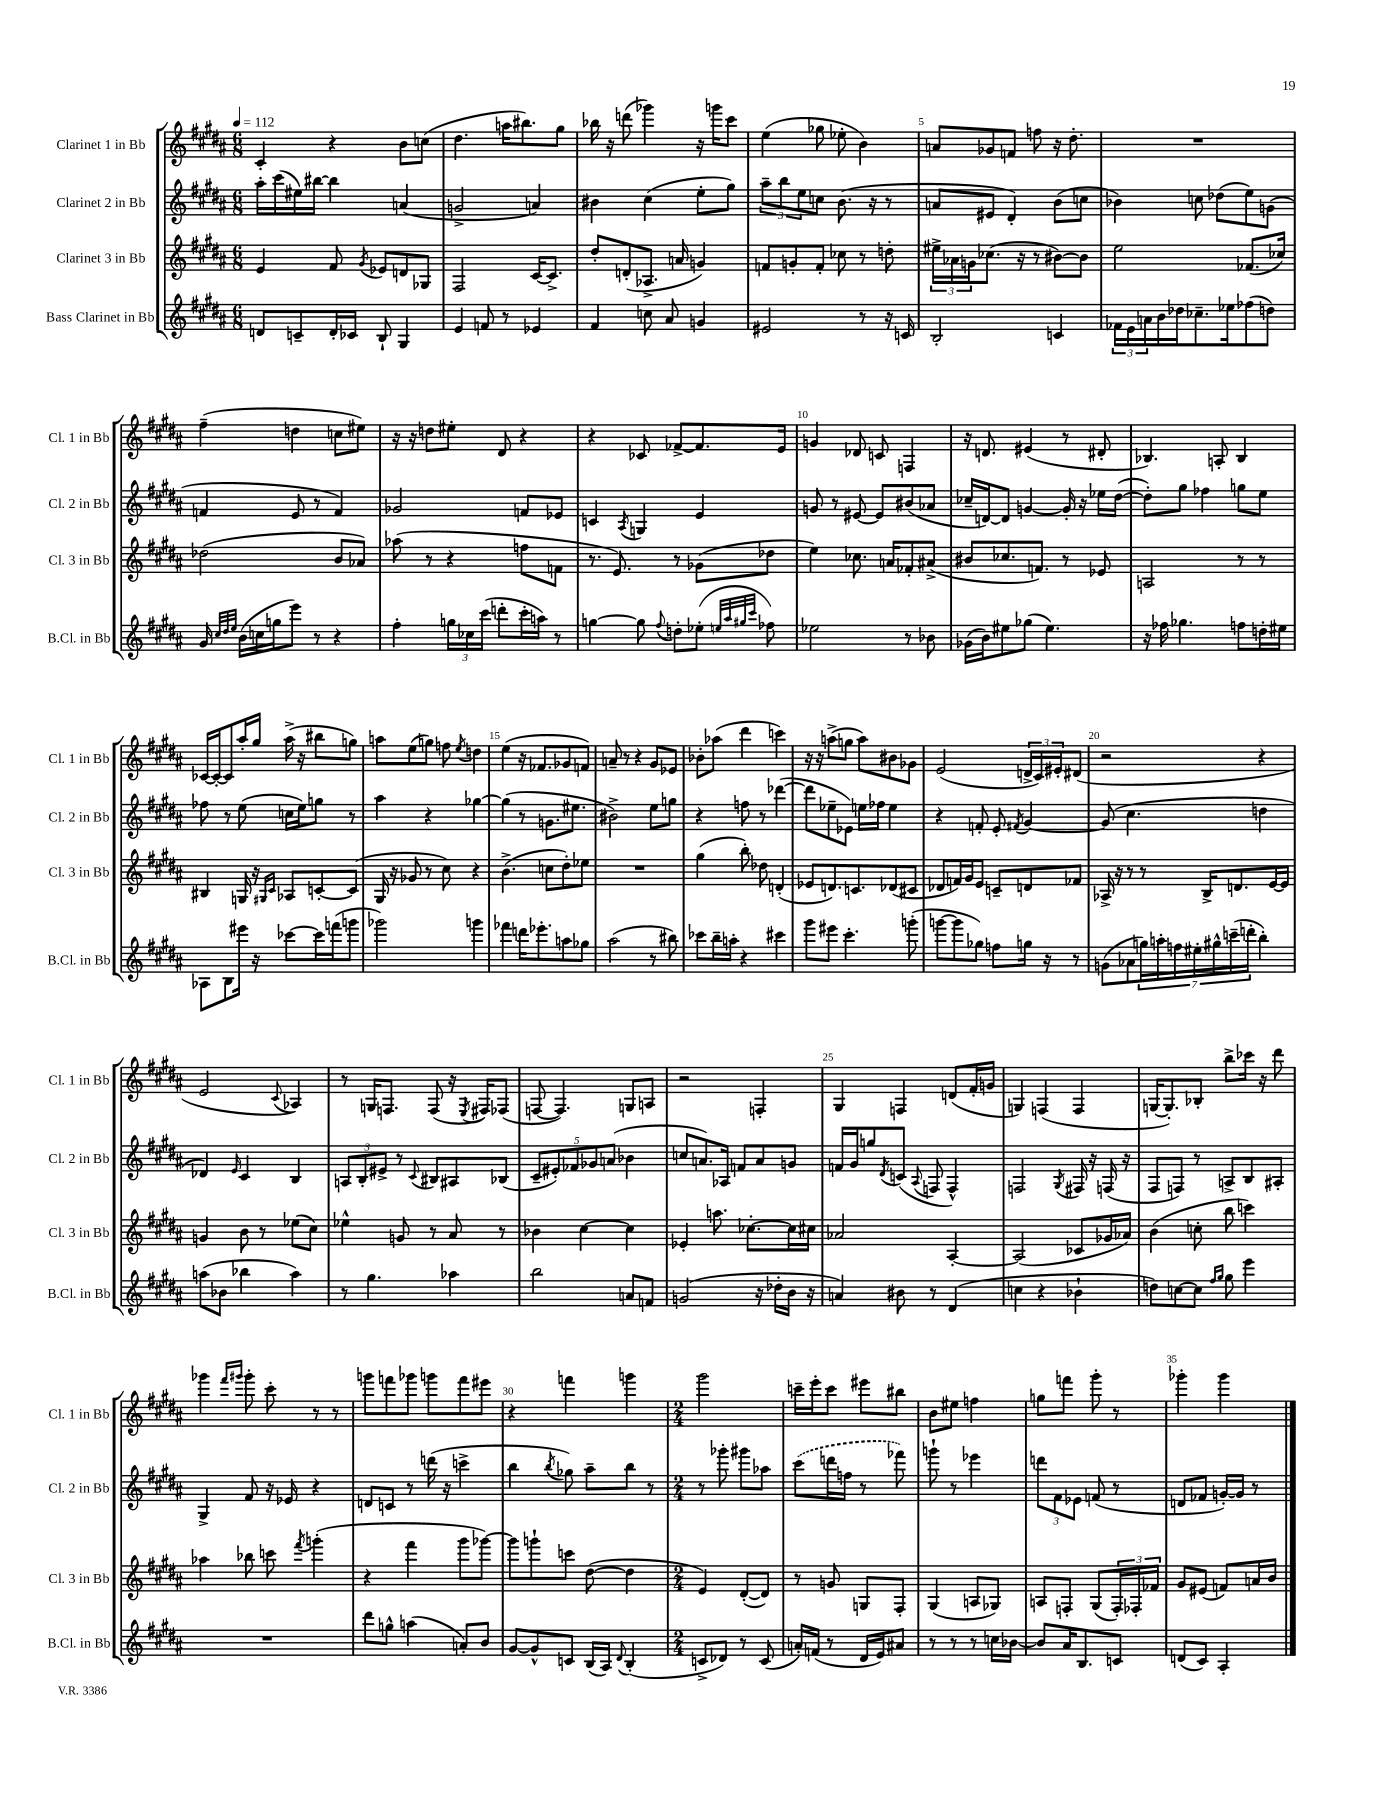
<<
\new StaffGroup <<
\new Staff = "s0" \with { instrumentName = "Clarinet 1 in Bb" shortInstrumentName = "Cl. 1 in Bb" } {
    \clef treble \key b \major \numericTimeSignature \time 6/8 \tempo 4 = 112
    cis'4-. r4 b'8 c''8( |
    dis''4. a''16 bis''8.) gis''8 |
    bes''16 r16 d'''8( ges'''4) r16 g'''16 cis'''8 |
    e''4( ges''8 ees''8-. b'4) |
    a'8 ges'8 f'8 f''8 r16 dis''8.-. |
    R2. |
    fis''4--( d''4 c''8 eis''8) |
    r16 r16 d''8 eis''8-. dis'8 r4 |
    r4 ces'8 fes'8~-> fes'8. e'16 |
    g'4 des'8 c'8 f4 |
    r16 d'8. eis'4( r8 dis'8-. |
    bes4.) a8-. bes4 |
    ces'16~ ces'16~-. ces'8 ais''16-. gis''16 ais''16->( r16 bis''8 g''8) |
    a''8 e''8( g''8) f''8 \acciaccatura { e''8 } d''4 |
    e''4( r16 fes'8. ges'8 f'8) |
    a'8-- r8 r4 gis'8 ees'8 |
    bes'8-. aes''8( dis'''4 c'''4) |
    r16 r16 a''8->( g''8 a''8) bis'8 ges'8 |
    e'2( \tuplet 3/2 { d'16-> cis'16) eis'16-. } dis'8( |
    r2 r4 |
    e'2 \appoggiatura { cis'8 } aes4) |
    r8 g16 f8. f8( r16 \acciaccatura { e8 } fis16) fes8( |
    f8~ f4.) g8 a8 |
    r2 f4-. |
    gis4 f4 d'8( fis'16-. g'16 |
    g4) f4( f4 |
    g16~ g8.-.) bes8-. b''8-> ces'''16 r16 dis'''8 |
    ges'''4 \grace { fis'''16 gis'''16 } gis'''8-. cis'''8-. r8 r8 |
    g'''8 f'''8 ges'''8 g'''8 f'''8 eis'''8 |
    r4 f'''4 g'''4 |
    \numericTimeSignature \time 2/4 gis'''2 |
    c'''16-- e'''16-. c'''8 eis'''8 bis''8 |
    b'8 eis''8 f''4 |
    g''8 f'''8 gis'''8-. r8 |
    ges'''4-. ges'''4 \bar "|." |
}
\new Staff = "s1" \with { instrumentName = "Clarinet 2 in Bb" shortInstrumentName = "Cl. 2 in Bb" } {
    \clef treble \key b \major \numericTimeSignature \time 6/8
    ais''16-. cis'''16( eis''16) bis''16~ bis''4 a'4( |
    g'2-> a'4) |
    bis'4 cis''4( e''8-. gis''8) |
    \tuplet 3/2 { ais''8-- b''8 e''8 } c''8 b'8.( r16 r8 |
    a'8 eis'8 dis'4-.) b'8( c''8 |
    bes'4) c''8 des''8( e''8) g'8( |
    f'4 e'8 r8 f'4) |
    ges'2 f'8 ees'8 |
    c'4 \acciaccatura { ais8 } g4 e'4 |
    g'8 r8 eis'8~ eis'8 bis'8( aes'8 |
    ces''16-- d'16~) d'8 g'4~ g'16-. r16 ees''16 dis''16~( |
    dis''8-.) gis''8 fes''4 g''8 e''8 |
    fes''8 r8 e''8( c''16 e''16) g''8 r8 |
    ais''4 r4 ges''4~ |
    ges''4( r8 g'8. eis''8. |
    bis'2->) e''8 g''8 |
    r4 f''8 r8 des'''4~( |
    des'''8 ees''8-- ees'8) e''16 fes''16 e''4 |
    r4 f'8-. e'8-. \acciaccatura { fis'8 } gis'4~ |
    gis'8( cis''4. d''4 |
    des'4) \grace { e'16 } cis'4 b4 |
    \tuplet 3/2 { a8 b8-. eis'8-> } r8 \appoggiatura { cis'8 } bis8 ais8 bes8( |
    \tuplet 5/4 { cis'8-- eis'8-.) fes'8 ges'8 a'8( } bes'4 |
    c''8 a'8.) aes16 f'8 a'8 g'8 |
    f'16 gis'16 g''8 \acciaccatura { dis'8 } c'8( \appoggiatura { ais8 } f8 f4-^) |
    f2 \acciaccatura { gis8 } fis16 r16 f16( r16 |
    fis8 f8) r8 a8-> b8 ais8-. |
    gis4-> fis'8 r16 ees'16 r4 |
    d'8 c'8 r8 d'''16( r16 c'''4-> |
    b''4 \acciaccatura { b''8 } ges''8) ais''8-- b''8 r8 |
    \numericTimeSignature \time 2/4 r8 ges'''8-. gis'''8 aes''8 |
    \once \slurDashed cis'''8( d'''16 f''16 r8 fes'''8) |
    g'''8-! r8 ees'''4 |
    \tuplet 3/2 { d'''8 fis'8 ees'8 } f'8( r8 |
    d'8 fes'8 g'16~-.) g'16 r8 \bar "|." |
}
\new Staff = "s2" \with { instrumentName = "Clarinet 3 in Bb" shortInstrumentName = "Cl. 3 in Bb" } {
    \clef treble \key b \major \numericTimeSignature \time 6/8
    e'4 fis'8 \acciaccatura { gis'8 } ees'8 d'8 ges8 |
    fis2 cis'16~ cis'8.-> |
    dis''8-. d'8-.( aes8.-> a'16 g'4) |
    f'8 g'8-. f'8-. ces''8 r8 d''8-. |
    \tuplet 3/2 { eis''16-> aes'16 g'16 } ces''8.( r16 r8 bis'8~) bis'8 |
    e''2 fes'8.( ces''16) |
    des''2( b'8 aes'8) |
    aes''8( r8 r4 f''8 f'8 |
    r8. e'8.) r8 ges'8( des''8 |
    e''4) ces''8. a'16 fes'8-. ais'8->( |
    bis'8 ces''8. f'8.) r8 ees'8 |
    a2 r8 r8 |
    bis4 g16 r16 \grace { gis16 cis'16 } aes8 c'8~-. c'8( |
    gis16 r16 ges'8 r8 cis''8) r4 |
    b'4.->( c''8 dis''8-.) ees''8 |
    R2. |
    gis''4( b''8-.) des''8 d'4-.( |
    ees'8 d'8.) c'8. des'8( cis'8 |
    des'8 f'16) gis'16 e'8 c'8-- d'8 fes'8 |
    aes16-> r16 r8 r8 b16-> d'8. e'16~ e'16 |
    g'4 b'8 r8 ees''8( cis''8) |
    ees''4-^ g'8 r8 ais'8 r8 |
    bes'4 cis''4~ cis''4 |
    ees'4-. a''8. ces''8.~-. ces''16 cis''16 |
    aes'2 ais4~-. |
    ais2( ces'8 ges'16 aes'16) |
    b'4( c''8-. b''8 c'''4) |
    aes''4 bes''8 c'''8 \acciaccatura { fis'''8 } g'''4-.( |
    r4 fis'''4 gis'''8 ges'''8~) |
    ges'''8 g'''8-! c'''8 dis''8~( dis''4 |
    \numericTimeSignature \time 2/4 e'4) dis'8~-.( dis'8) |
    r8 g'8 g8 fis8-. |
    gis4( a8 ges8) |
    a8 f8-. gis8( \tuplet 3/2 { f16-.) fes16-. fes'16 } |
    gis'8 eis'8( f'8) a'16 b'16 \bar "|." |
}
\new Staff = "s3" \with { instrumentName = "Bass Clarinet in Bb" shortInstrumentName = "B.Cl. in Bb" } {
    \clef treble \key b \major \numericTimeSignature \time 6/8
    d'8 c'8-- d'16-. ces'16 b8-! gis4 |
    e'4 f'8 r8 ees'4 |
    fis'4 c''8 ais'8 g'4 |
    eis'2 r8 r16 c'16 |
    b2-. c'4 |
    \tuplet 3/2 { fes'16 e'16 a'16 } b'16 des''16 ces''8.-- ees''16 fes''8( d''8) |
    gis'16 \grace { cis''32 dis''32 e''32 } b'16( c''16 g''16 e'''8) r8 r4 |
    fis''4-. \tuplet 3/2 { g''16 ces''16 cis'''16( } d'''8-. cis'''16-. a''16) r8 |
    g''4~ g''8 \appoggiatura { fis''8 } d''8-. ees''8-.( \grace { e''32 ais''32 gis''32 cis'''32 } fes''8) |
    ees''2 r8 bes'8 |
    ges'16( b'16) eis''8 ges''8( eis''4.) |
    r16 fes''16 ges''4. f''8 d''16-. eis''16 |
    aes8 b8 eis'''16 r16 ces'''8~ ces'''16 f'''16( g'''8 |
    ges'''2) g'''4 |
    fes'''4 d'''16 ees'''8.-. a''8 ges''8 |
    ais''2( r8 bis''8) |
    ces'''8 b''16-- a''16-. r4 cis'''4 |
    gis'''8 eis'''8 cis'''4.-. g'''8-.( |
    g'''8~ g'''8 ges''8) f''8 g''16 r16 r8 |
    g'8( aes'8 \tuplet 7/4 { g''16) a''16-. f''16 eis''16-. gis''16-^ c'''16--( d'''16-. } b''4-.) |
    a''8( bes'8 bes''4 a''4) |
    r8 gis''4. aes''4 |
    b''2 a'8 f'8 |
    g'2( r16 des''16-. b'16 r16 |
    a'4) bis'8 r8 dis'4( |
    c''4 r4 bes'4-! |
    d''8) c''8~ c''8 \grace { fis''16 gis''16 } gis''8 e'''4 |
    R2. |
    dis'''8 g''8-^ a''4( a'8-.) b'8 |
    gis'8~ gis'8-^ c'8 b16( ais16) \appoggiatura { dis'8 } b4-.( |
    \numericTimeSignature \time 2/4 c'8-> des'8) r8 c'8( |
    a'16-.) f'16( r8 dis'16 e'16) ais'8 |
    r8 r8 r8 c''16 bes'16~ |
    bes'8 ais'16 b8. c'8 |
    d'8( cis'8) ais4-. \bar "|." |
}
>>
>>
\layout { \context { \Score \override BarNumber.break-visibility = ##(#f #t #t) barNumberVisibility = #(every-nth-bar-number-visible 5) } }
